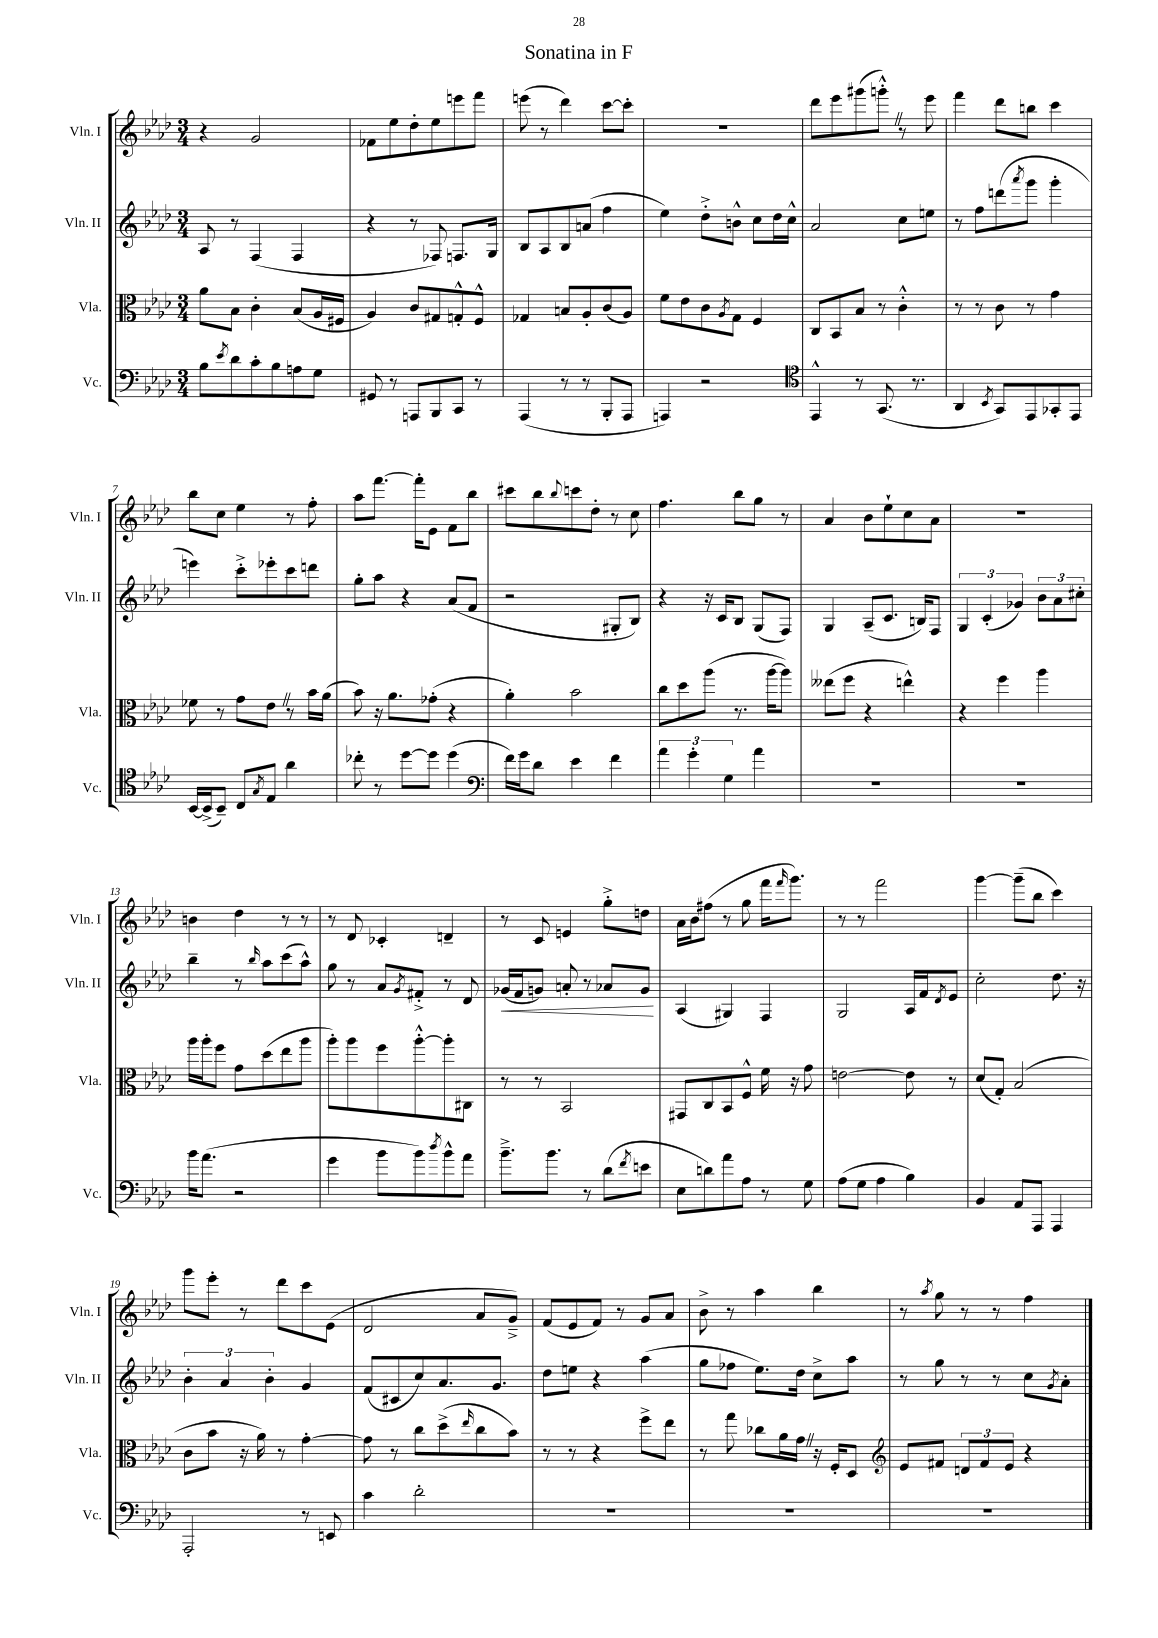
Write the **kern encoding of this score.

**kern	**kern	**kern	**dynam	**kern
*part4	*part3	*part2	*part2	*part1
*staff4	*staff3	*staff2	*staff2	*staff1
*I"Vc.	*I"Vla.	*I"Vln. II	*	*I"Vln. I
*I'Vc.	*I'Vla.	*I'Vln. II	*	*I'Vln. I
*clefF4	*clefC3	*clefG2	*	*clefG2
*k[b-e-a-d-]	*k[b-e-a-d-]	*k[b-e-a-d-]	*	*k[b-e-a-d-]
*M3/4	*M3/4	*M3/4	*	*M3/4
=1	=1	=1	=1	=1
8B-\L	8a-\L	8A-/	.	4r
8qe-/	.	.	.	.
8d-\	8B-\J	8r	.	.
8c'\	4c'\	(4F/	.	2g/
8B-\	.	.	.	.
8An\	(8B-/L	4F/	.	.
8G\J	16A-/L	.	.	.
.	16F#X/JJ	.	.	.
=2	=2	=2	=2	=2
8GG#X/	4A-/)	4r	.	8f-X\L
8r	.	.	.	8ee-\
8AAAn/L	8c/L	8r	.	8dd-'\
8BBB-/	8G#X/	8F-X/)	.	8ee-\
8CC/J	8Gn'^^/	8.Fn/L	.	8eeen\
8r	8F^^/J	.	.	8fff\J
.	.	16G/Jk	.	.
=3	=3	=3	=3	=3
(4AAA-/	4G-X/	8B-/L	.	(8eeen\
.	.	8A-/	.	8r
8r	8Bn/L	8B-/	.	4ddd-\)
8r	8A-'/	(8an/J	.	.
8BBB-'/L	(8c/	4ff\	.	[8ccc\L
8AAA-/J	8A-/J)	.	.	8ccc'\J]
=4	=4	=4	=4	=4
4AAAn/)	8f\L	4ee-\)	.	2.r
.	8e-\	.	.	.
2r	8c\	8dd-'^\L	.	.
.	8qA-/	.	.	.
.	8G\J	8bn^^\J	.	.
.	4F/	8cc\L	.	.
.	.	16dd-\L	.	.
.	.	16cc^^\JJ	.	.
=5	=5	=5	=5	=5
*clefC4	*	*	*	*
4EE-^^/	8C/L	2a-/	.	8ddd-\L
.	8BB-/	.	.	8eee-\
8r	8B-/J	.	.	(8ggg#X\
(8.GG/	8r	.	.	8gggn'^^Z\J)
.	4c'^^\	8cc\L	.	8r
8.r	.	.	.	.
.	.	8een\J	.	8eee-\
=6	=6	=6	=6	=6
4AA-/	8r	8r	.	4fff\
.	8r	8ff\L	.	.
8qBB-/	.	.	.	.
8GG/L)	8c\	(8dddn\	.	8ddd-\L
.	.	8qaaa-/	.	.
8EE-/	8r	8ggg\J	.	8bbn\J
8GG-X'/	4g\	4ggg'\	.	4ccc\
8EE-/J	.	.	.	.
!!LO:LB:g=z
=7	=7	=7	=7	=7
[16BB-/LL	8f-X\	4eeen\)	.	8bb-\L
(16BB-^/J]	.	.	.	.
8BB-~/J)	8r	.	.	8cc\J
8C/L	8g\L	8ccc'^\L	.	4ee-\
8qG/	.	.	.	.
8E-/J	8e-Z\J	8eee-X'\	.	.
4a-\	8r	8ccc\	.	8r
.	16b-\LL	8dddn\J	.	8ff'\
.	(16a-\JJ	.	.	.
=8	=8	=8	=8	=8
8cc-X'\	8b-\)	8gg'\L	.	8aa-\L
8r	16r	8aa-\J	.	[8.fff\J
.	8.a-\L	.	.	.
[8dd-\L	.	4r	.	.
.	.	.	.	16fff'\KL]
8dd-\J]	(8g-X'\J	.	.	8e-\J
(4dd-\	4r	(8a-/L	.	8f\L
.	.	8f/J	.	8bb-\J
=9	=9	=9	=9	=9
*clefF4	*	*	*	*
16f\LL)	4a-'\)	2r	.	8ccc#X\L
16g\J	.	.	.	.
8d-\J	.	.	.	8bb-\
.	.	.	.	8qqbb-/
4e-\	2b-\	.	.	8cccn\
.	.	.	.	8dd-'\J
4f\	.	8G#X'/L	.	8r
.	.	8B-/J)	.	8cc\
=10	=10	=10	=10	=10
6a-\	8cc\L	4r	.	4.ff\
.	8dd-\	.	.	.
6g'\	.	.	.	.
.	(8aa-\J	16r	.	.
.	.	16c/KL	.	.
6G\	.	.	.	.
.	8.r	8B-/J	.	8bb-\L
4a-\	.	(8G/L	.	8gg\J
.	[16aa-\KL	.	.	.
.	8aa-\J])	8F/J)	.	8r
=11	=11	=11	=11	=11
2.r	(8ee--X\L	4G/	.	4a-/
.	8ff\J	.	.	.
.	4r	(8A-~/L	.	8b-\L
.	.	8.c/J	.	8ee-`\
.	4een^^\)	.	.	8cc\
.	.	16Bn/KL)	.	.
.	.	8F/J	.	8a-\J
=12	=12	=12	=12	=12
2.r	4r	6G/	.	2.r
.	.	(6c'/	.	.
.	4ff\	.	.	.
.	.	6g-X/)	.	.
.	4aa-\	12b-\L	.	.
.	.	12a-\	.	.
.	.	12cc#X'\J	.	.
!!LO:LB:g=z
=13	=13	=13	=13	=13
16b-\KL	16aa-\LL	4bb-~\	.	4bn\
(8.a-\J	16aa-'\J	.	.	.
.	8ff\J	.	.	.
2r	8g\L	8r	.	4dd-\
.	.	16qqbb-/	.	.
.	(8dd-\	8aa-\L	.	.
.	8ee-\	(8ccc\	.	8r
.	8aa-\J	8aa-^^\J)	.	8r
=14	=14	=14	=14	=14
4g\	8aa-'\L)	8gg\	.	8r
.	8aa-\	8r	.	8d-/
8b-\L	8ff\	8a-/L	.	4c-X'/
.	.	8qg/	.	.
8b-\)	[8aa-'^^\	8f#X'^/J	.	.
8qdd-/	.	.	.	.
8b-^^\	8aa-'\]	8r	.	4dn~/
8a-\J	8C#X\J	8d-/	.	.
=15	=15	=15	=15	=15
!	!	!	!LO:HP:b	!
8.b-~^\L	8r	(16g-X/LL	<	8r
.	.	16f/J	.	.
.	8r	8gn/J)	.	8c/
8.b-\J	.	.	.	.
.	2BB-/	8an'/	.	4en/
8r	.	8r	.	.
(8d-\L	.	8a-X/L	.	8gg'^\L
8qf/	.	.	.	.
8en\J	.	8g/J	.	8ddn\J
.	.	.	[	.
=16	=16	=16	=16	=16
8E-\L	8GG#X/L	(4A-/	.	16a-\LL
.	.	.	.	16b-\J
8dn\)	8C/	.	.	(8ff#X\J
8a-\	8BB-/	4G#X/)	.	8r
8A-\J	8F^^/J	.	.	8gg\
8r	16f\	4F/	.	16fff\KL
.	.	.	.	16qqfff/
.	16r	.	.	8.ggg\J)
8G\	8g\	.	.	.
=17	=17	=17	=17	=17
(8A-\L	[2en\	2G/	.	8r
8G\J	.	.	.	8r
4A-\	.	.	.	2fff\
4B-\)	8e\]	16A-/LL	.	.
.	.	16f/J	.	.
.	.	8qd-/	.	.
.	8r	8e-/J	.	.
=18	=18	=18	=18	=18
4BB-/	(8d-/L	2cc'\	.	[4ggg\
.	8G'/J)	.	.	.
8AA-/L	(2B-/	.	.	(8ggg~\L]
8AAA-/J	.	.	.	8bb-\J
4AAA-/	.	8.dd-\	.	4ccc\)
.	.	16r	.	.
!!LO:LB:g=z
=19	=19	=19	=19	=19
2AAA-'/	8c\L	6b-'\	.	8ggg\L
.	8b-\J	.	.	8eee-'\J
.	.	6a-/	.	.
.	16r	.	.	8r
.	16a-\)	.	.	.
.	.	6b-'\	.	.
.	8r	.	.	8ddd-\L
8r	[4g'\	4g/	.	8ccc\
8EEn/	.	.	.	(8e-\J
=20	=20	=20	=20	=20
4c\	8g\]	(8f/L	.	2d-/
.	8r	8c#X/	.	.
2d-'\	8cc\L	8cc/)	.	.
.	(8dd-^\	8.a-/	.	.
.	16qqee-/	.	.	.
.	8cc\	.	.	8a-/L
.	.	8.g/J	.	.
.	8b-\J)	.	.	8g~^/J)
=21	=21	=21	=21	=21
2.r	8r	8dd-\L	.	(8f/L
.	8r	8een\J	.	8e-/
.	4r	4r	.	8f/J)
.	.	.	.	8r
.	8ff^\L	(4aa-\	.	8g/L
.	8ee-\J	.	.	8a-/J
=22	=22	=22	=22	=22
2.r	8r	8gg\L	.	8b-^\
.	8gg\	8ff-X\J	.	8r
.	8cc-X\L	8.ee-\L)	.	4aa-\
.	16a-\L	.	.	.
.	16gZ\JJ	16dd-\Jk	.	.
.	16r	8cc^\L	.	4bb-\
.	16F'/KL	.	.	.
.	8D-/J	8aa-\J	.	.
=23	=23	=23	=23	=23
*	*clefG2	*	*	*
2.r	8e-/L	8r	.	8r
.	.	.	.	8qaa-/
.	8f#X/J	8gg\	.	8gg\
.	12dn/L	8r	.	8r
.	12f#/	.	.	.
.	.	8r	.	8r
.	12e-/J	.	.	.
.	4r	8cc\L	.	4ff\
.	.	8qg/	.	.
.	.	8a-'\J	.	.
==	==	==	==	==
*-	*-	*-	*-	*-
